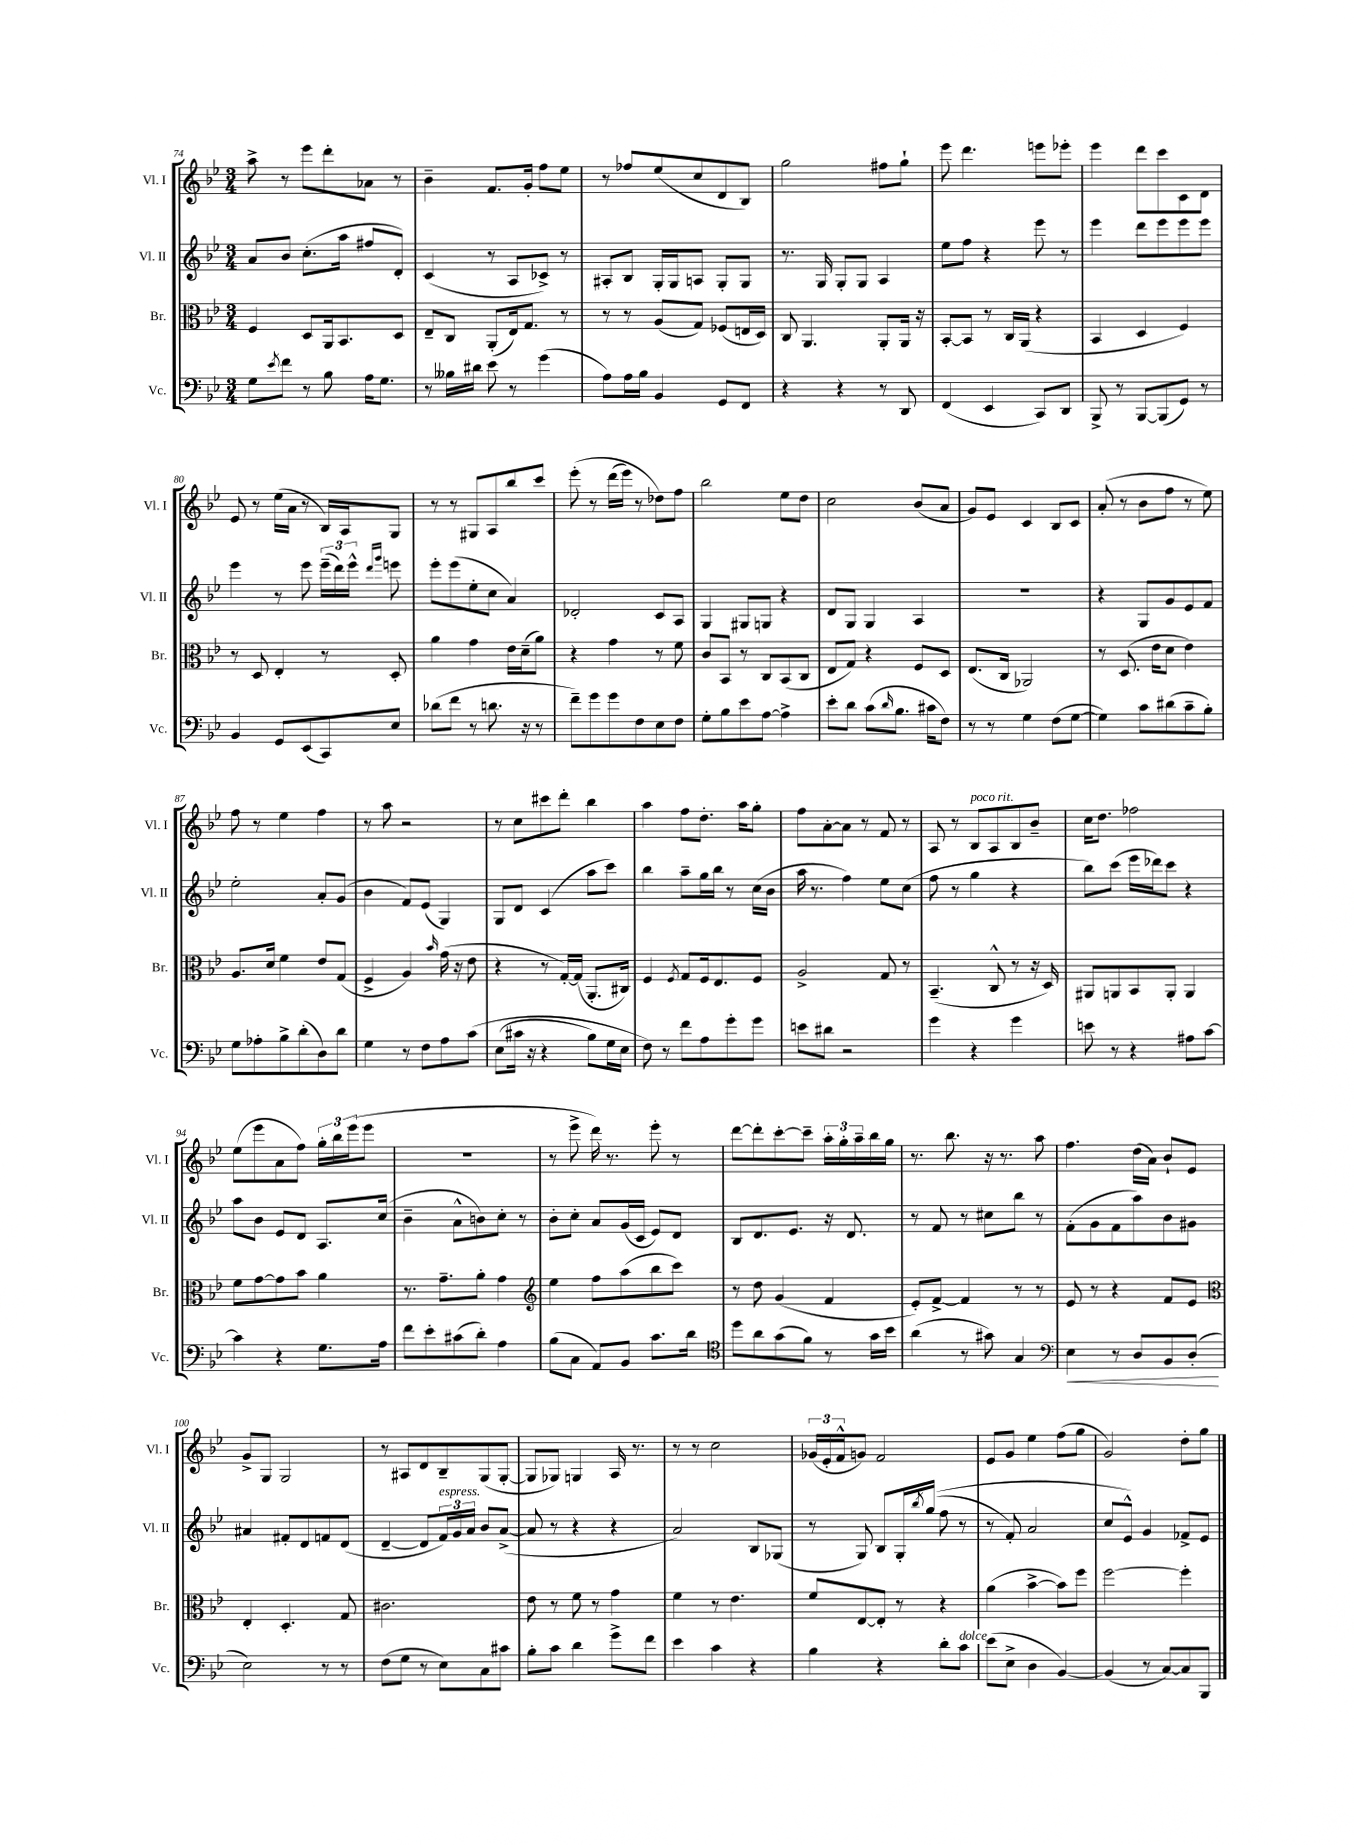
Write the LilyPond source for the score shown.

<<
\new StaffGroup <<
\new Staff = "s0" \with { instrumentName = "Vl. I" shortInstrumentName = "Vl. I" } {
    \clef treble \key bes \major \numericTimeSignature \time 3/4
    a''8-> r8 ees'''8 d'''8-. aes'8 r8 |
    bes'4-- f'8. g'16-. f''8 ees''8 |
    r8 fes''8 ees''8( c''8 d'8 bes8) |
    g''2 fis''8 g''8-! |
    ees'''8 d'''4. e'''8 ees'''8-. |
    ees'''4 d'''8 c'''8 c'8 d'8 |
    ees'8 r8 ees''16( a'16 r8 bes16) a16 g8 |
    r8 r8 gis8 a8 bes''8 c'''8 |
    ees'''8-.\( r8 d'''16( ees'''16) r8 des''8\) f''8 |
    bes''2 ees''8 d''8 |
    c''2 bes'8( a'8 |
    g'8) ees'8 c'4 bes8 c'8 |
    a'8-.( r8 bes'8 f''8 r8 ees''8) |
    f''8 r8 ees''4 f''4 |
    r8 a''8 r2 |
    r8 c''8 cis'''8 d'''8-. bes''4 |
    a''4 f''8 d''8.-. a''16 g''8-. |
    f''8 a'8~-. a'8 r8 f'8 r8 |
    a8 r8 bes8^\markup { \italic "poco rit." } a8 bes8 bes'8-- |
    c''16 d''8. fes''2 |
    ees''8( ees'''8 a'8 f''8) \tuplet 3/2 { g''16-. bes''16 ees'''16( } ees'''8 |
    R2. |
    r8 ees'''8-> d'''16) r8. ees'''8-. r8 |
    d'''8~ d'''8-. c'''8~-. c'''8-- \tuplet 3/2 { a''16-. g''16-. a''16-- } bes''16 g''16 |
    r8. bes''8. r16 r8. a''8 |
    f''4. d''16( a'16) bes'8-! ees'8 |
    g'8-> g8 g2 |
    r8 ais8 d'8 bes8-- g8( g8~-. |
    g8 ges8) g4 a16 r8. |
    r8 r8 c''2 |
    \tuplet 3/2 { ges'16( ees'16-. f'16-^ } g'8) f'2 |
    ees'8 g'8 ees''4 f''8( g''8 |
    g'2) d''8-. g''8 \bar "|." |
}
\new Staff = "s1" \with { instrumentName = "Vl. II" shortInstrumentName = "Vl. II" } {
    \clef treble \key bes \major \numericTimeSignature \time 3/4
    a'8 bes'8 c''8.-.( a''16 fis''8 d'8-.) |
    c'4( r8 a8 ces'8->) r8 |
    ais8-. bes8 g16-. g16 a8 g8-. g8 |
    r8. g16 g8-. g8 a4 |
    ees''8 f''8 r4 ees'''8 r8 |
    ees'''4 d'''8 ees'''8 ees'''8 ees'''8 |
    ees'''4 r8 ees'''8 \tuplet 3/2 { ees'''16--( d'''16) ees'''16-^ } \grace { d'''16 g'''16 } e'''8 |
    ees'''8-. ees'''8( ees''8-. c''8 a'4) |
    des'2-. c'8 a8 |
    g4 gis8 g8 r4 |
    d'8 g8 g4 a4 |
    R2. |
    r4 g8 g'8 ees'8 f'8 |
    ees''2-. a'8-. g'8( |
    bes'4 f'8) ees'8( g4) |
    g8 d'8 c'4( a''8 c'''8) |
    bes''4 a''8-- g''16 bes''16 r8 c''16( bes'16 |
    a''16 r8. f''4) ees''8 c''8( |
    f''8 r8 g''4 r4 |
    bes''8) c'''8( ees'''16 des'''16) c'''8 r4 |
    a''8 bes'8 ees'8 d'8 a8. c''16( |
    bes'4-- a'8-^ b'8) c''8-. r8 |
    bes'8-. c''8-. a'8 g'16( c'16 ees'8) d'8 |
    bes8 d'8. ees'8. r16 d'8. |
    r8 f'8 r8 cis''8 bes''8 r8 |
    f'8-.( g'8 f'8 a''8) bes'8 gis'8 |
    ais'4 fis'8-. d'8 f'8 d'8( |
    d'4~-- d'8 \tuplet 3/2 { f'16^\markup { \italic "espress." }) g'16 a'16 } bes'8 a'8~->( |
    a'8 r8 r4 r4 |
    a'2) bes8 ges8( |
    r8 g8) bes8 g16-. \acciaccatura { bes''8 } g''16(\( f''8 r8 |
    r8 f'8-.) a'2 |
    c''8 ees'8-^\) g'4 fes'8-> ees'8 \bar "|." |
}
\new Staff = "s2" \with { instrumentName = "Br." shortInstrumentName = "Br." } {
    \clef alto \key bes \major \numericTimeSignature \time 3/4
    f4 d8 a,16 bes,8. d8 |
    ees8-- c8 a,8-.( ees16) g8. r8 |
    r8 r8 a8( g8) fes8( e16 d16) |
    c8 a,4. a,8-. a,16 r16 |
    bes,8~-. bes,8 r8 c16 a,16( r4 |
    bes,4 d4 f4) |
    r8 d8 ees4-. r8 d8-. |
    a'4 g'4 ees'16 d'16--( a'8) |
    r4 g'4 r8 f'8 |
    c'8 bes,8 r8 c8 bes,8( c8 |
    ees8 g8) r4 f8 d8 |
    ees8.( c16 aes,2) |
    r8 d8.( ees'16 d'8 ees'4) |
    a8. d'16 f'4 ees'8 g8( |
    f4-> a4) \grace { bes'16 } g'16( r16 ees'8 |
    r4 r8 g16~-.) g16( a,8.-. cis16) |
    f4 \acciaccatura { f8 } g8 f16 ees8. f8 |
    a2-> g8 r8 |
    bes,4.--( c8-^ r8 r16 d16) |
    ais,8 a,8 bes,8 a,8-. a,4 |
    f'8 g'8~ g'8 bes'8 a'4 |
    r8. g'8.-- a'8-. g'4 |
    \clef treble ees''4 f''8 a''8( bes''8 c'''8) |
    r8 d''8 g'4( f'4 |
    ees'8-.) f'8~-> f'4 r8 r8 |
    ees'8 r8 r4 f'8 ees'8 |
    \clef alto ees4-. d4.-. g8 |
    cis'2. |
    ees'8 r8 f'8 r8 g'4 |
    f'4 r8 ees'4. |
    f'8 ees8~ ees8-. r8 r4 |
    a'4( bes'4~-> bes'8) f''8 |
    f''2~ f''4-. \bar "|." |
}
\new Staff = "s3" \with { instrumentName = "Vc." shortInstrumentName = "Vc." } {
    \clef bass \key bes \major \numericTimeSignature \time 3/4
    g8 \acciaccatura { ees'8 } f'8 r8 bes8 a16 g8. |
    r8 beses16 dis'16 ees'8 r8 g'4( |
    a8) a16 bes16 bes,4 g,8 f,8 |
    r4 r4 r8 d,8 |
    f,4( ees,4 c,8) d,8 |
    bes,,8-> r8 bes,,8~ bes,,8( g,8) r8 |
    bes,4 g,8 ees,8( c,8) ees8 |
    des'8( f'8 r8 d'8. r16 r8 |
    f'8--) g'8 g'8 f8 ees8 f8 |
    g8-. bes8 ees'8 a8~ a4-> |
    ees'8-. d'8 c'8( \grace { d'16 } bes8. cis'16 f8) |
    r8 r8 g4 f8( g8~ |
    g4) c'8 dis'8( c'8-- bes8-.) |
    g8 aes8-. bes8-> d'8-.( d8) d'8 |
    g4 r8 f8 a8 c'8\( |
    ees8( cis'16 r16 r4 bes8) g16 ees16 |
    f8\) r8 f'8 a8 g'8-. g'8 |
    e'8 dis'8 r2 |
    g'4 r4 g'4 |
    e'8 r8 r4 ais8 c'8~ |
    c'4 r4 g8. a16 |
    f'8 ees'8-. cis'8( d'8-.) a4 |
    bes8( c8 a,8) bes,8 c'8. d'16 |
    \clef tenor d''8 a'8 g'8( f'8) r8 g'16 bes'16 |
    a'4( r8 gis'8) g4 |
    \clef bass ees4\< r8 d8 bes,8 d8-.\!( |
    ees2) r8 r8 |
    f8( g8 r8 ees8) c8 cis'8 |
    bes8-. c'8 d'4 g'8-> f'8 |
    ees'4 c'4 r4 |
    bes4 r4 d'8-. c'8^\markup { \italic "dolce" } |
    ees'8( ees8-> d4 bes,4~) |
    bes,4( r8 c8~) c8 bes,,8 \bar "|." |
}
>>
>>
\layout { \context { \Score currentBarNumber = #74 } }
